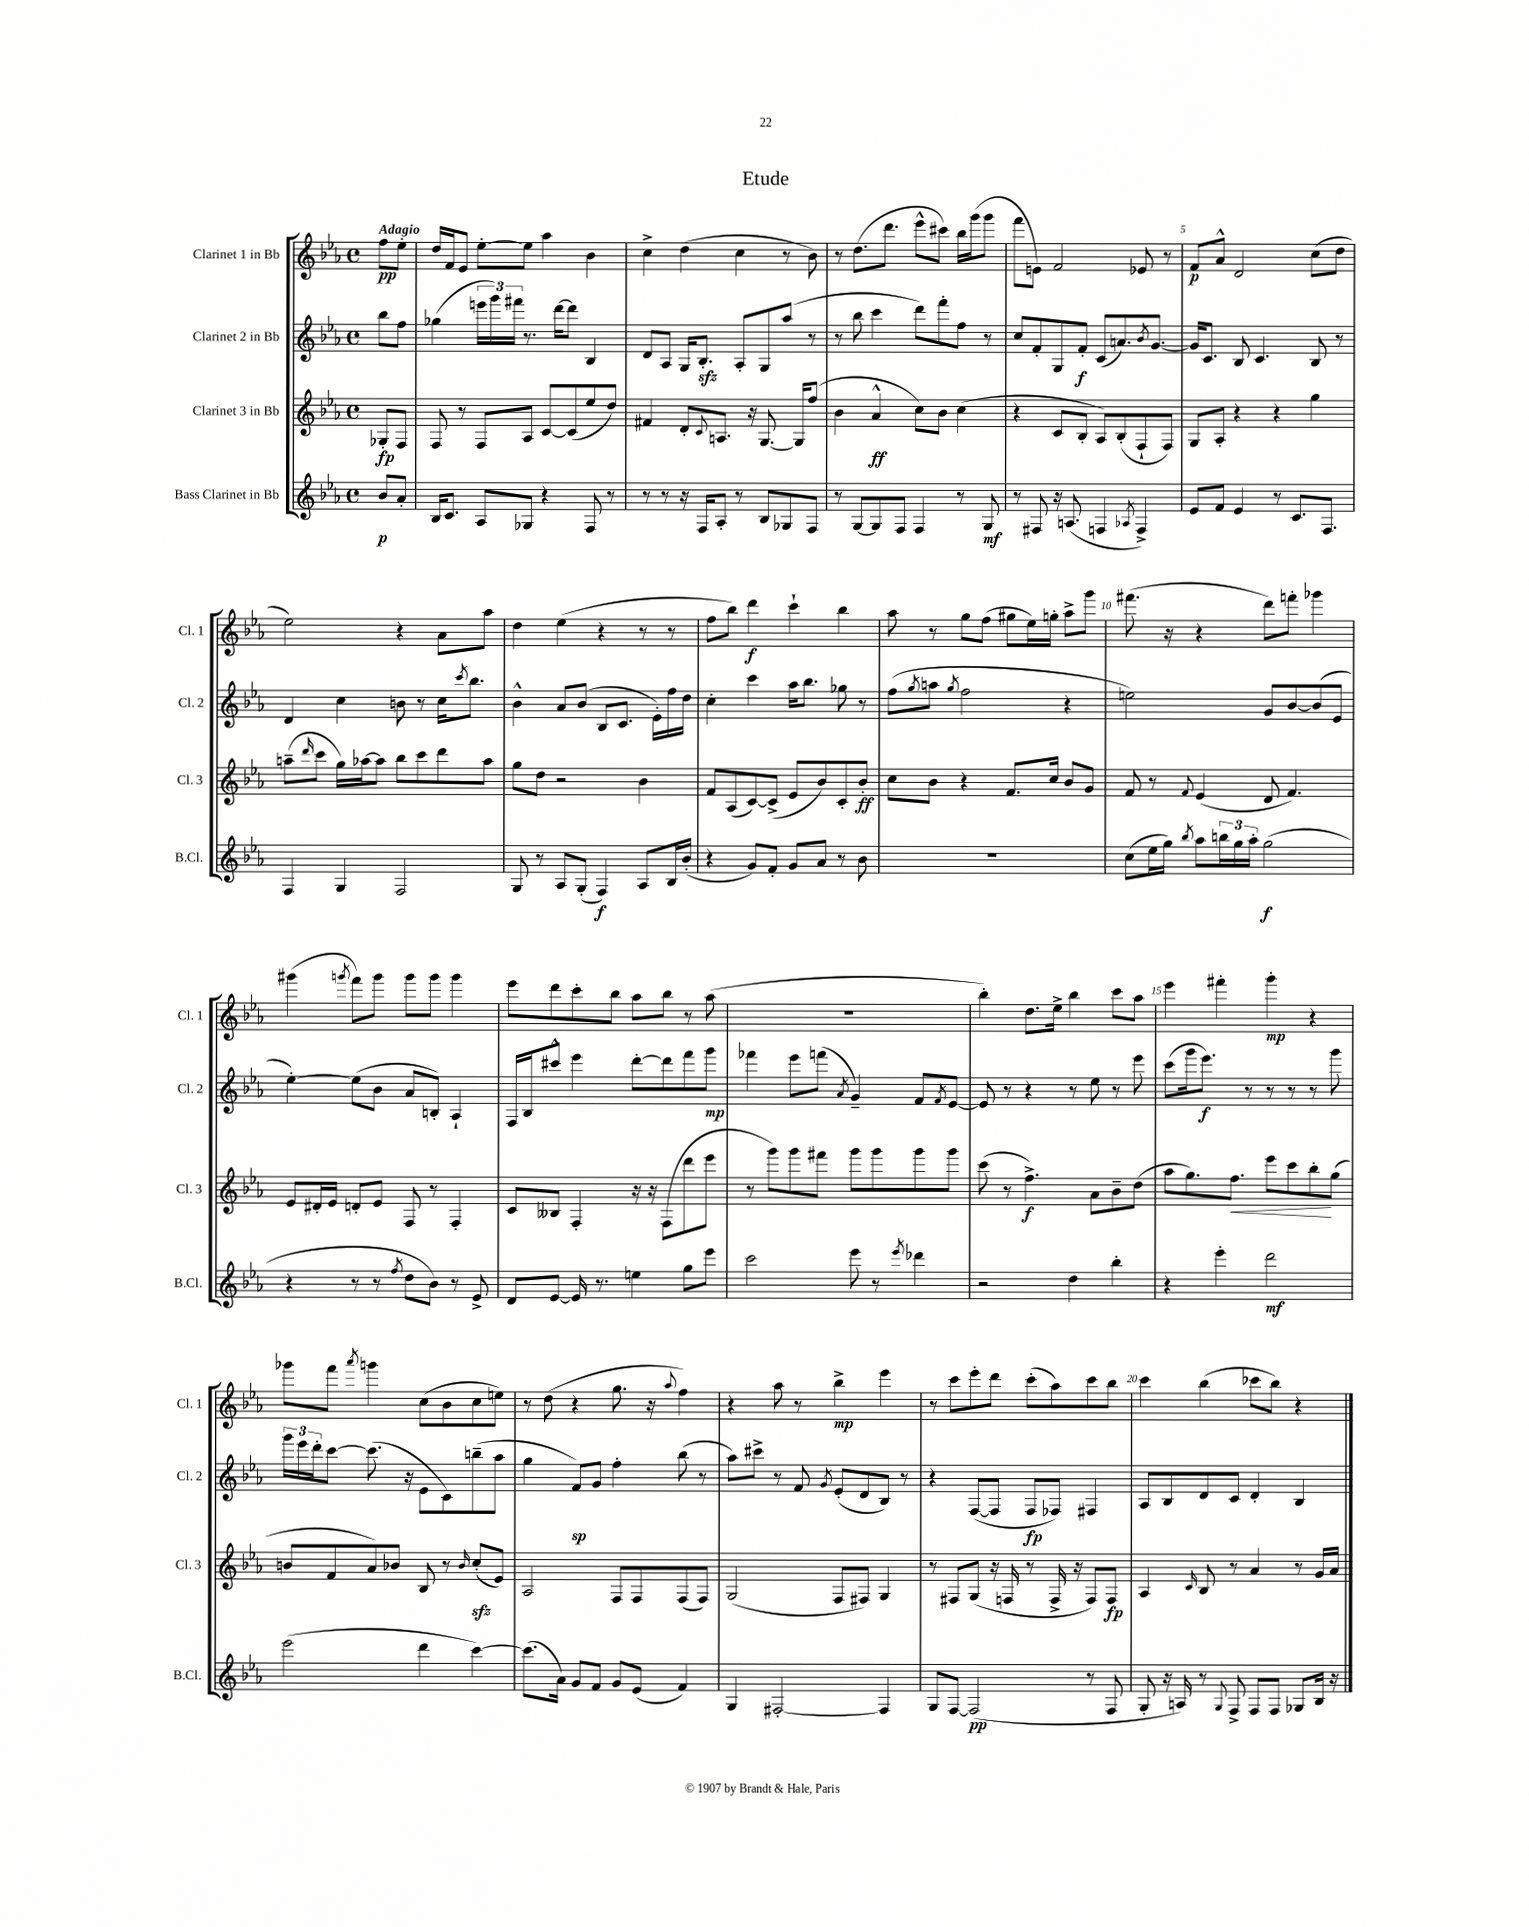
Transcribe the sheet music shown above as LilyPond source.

\header { title = "Etude" }
<<
\new StaffGroup <<
\new Staff = "s0" \with { instrumentName = "Clarinet 1 in Bb" shortInstrumentName = "Cl. 1" } {
    \clef treble \key ees \major \defaultTimeSignature \time 4/4 \partial 4 \tempo "Adagio"
    f''8\pp ees''8-. |
    d''16 f'16 ees'8 ees''8~-. ees''8 aes''4 bes'4 |
    c''4-> d''4( c''4 r8 bes'8) |
    r8 d''8.( d'''8. ees'''8-^ cis'''8) bes''16 g'''16( g'''8 |
    f'''8 e'8) f'2 ees'8 r8 |
    f'8\p aes'8-^ d'2 c''8( d''8 |
    ees''2) r4 aes'8 aes''8 |
    d''4 ees''4( r4 r8 r8 |
    f''8 bes''8) d'''4\f c'''4-! bes''4 |
    aes''8 r8 g''8 f''8( gis''8 ees''16) g''16-. aes''8-> g'''8 |
    fis'''8.( r16 r4 d'''8) f'''8-. ges'''4 |
    gis'''4( \acciaccatura { g'''8 } f'''8) g'''8 g'''8 g'''8 g'''4 |
    ees'''8 d'''8 c'''8-. bes''8 aes''8 bes''8 r8 aes''8( |
    R1 |
    bes''4-.) d''8. ees''16-> bes''4 c'''8 aes''8 |
    ees'''4 fis'''4-. g'''4-.\mp r4 |
    ges'''8 f'''8 \acciaccatura { aes'''8 } g'''4 c''8( bes'8 c''8 e''8) |
    r8 d''8( r4 g''8. r16 \appoggiatura { aes''8 } f''4) |
    r4 aes''8 r8 bes''4->\mp ees'''4 |
    r8 c'''8 ees'''8-. d'''8 c'''8-.( aes''8) c'''8 bes''8 |
    c'''4 bes''4( ces'''8 bes''8) r4 \bar "|." |
}
\new Staff = "s1" \with { instrumentName = "Clarinet 2 in Bb" shortInstrumentName = "Cl. 2" } {
    \clef treble \key ees \major \defaultTimeSignature \time 4/4 \partial 4
    bes''8 f''8 |
    ges''4( \tuplet 3/2 { e'''16 g'''16) fis'''16 } r8. d'''16~ d'''8 bes4 |
    d'8 aes8 g16 bes8.-.\sfz aes8-. g8 aes''8( r8 |
    r8 bes''8 c'''4 d'''8) f'''8-. f''8 r8 |
    c''8 f'8-. g8 f'8-.\f c'8( a'8.) \acciaccatura { bes'8 } g'8.~ |
    g'16 c'8. bes8 c'4. bes8 r8 |
    d'4 c''4 b'8 r8 c''16 \acciaccatura { c'''8 } bes''8. |
    bes'4-^ aes'8 bes'8( bes8 c'8. ees'16-.) f''16 d''16 |
    c''4-. c'''4 aes''16 bes''8. ges''8 r8 |
    f''8( \acciaccatura { g''8 } a''8 \acciaccatura { g''8 } f''2 r4 |
    e''2) g'8 bes'8~ bes'8( ees'8 |
    ees''4~-.) ees''8( bes'8 aes'8 b8-.) aes4-! |
    f16 bes16 cis'''8-^ ees'''4 d'''8~-. d'''8 f'''8 g'''8\mp |
    fes'''4 ees'''8 f'''8( \acciaccatura { aes'8 } g'4--) f'8 \acciaccatura { f'8 } ees'8~ |
    ees'8 r8 r4 r8 ees''8 r8 ees'''8 |
    c'''8( g'''16 ees'''8.\f) r8 r8 r8 r8 g'''8 |
    \tuplet 3/2 { g'''16 ees'''16 d'''16-. } c'''8~ c'''8.( r16 ees'8 c'8) b''8--( aes''8 |
    g''4 f'8\sp) g'8 f''4-. bes''8( r8 |
    aes''8) cis'''8-> r8 f'8 \acciaccatura { g'8 } ees'8-.( d'8 bes8) r8 |
    r4 f8~( f8 f8\fp fes8) fis4 |
    aes8 bes8 d'8 c'8 d'4-. bes4 \bar "|." |
}
\new Staff = "s2" \with { instrumentName = "Clarinet 3 in Bb" shortInstrumentName = "Cl. 3" } {
    \clef treble \key ees \major \defaultTimeSignature \time 4/4 \partial 4
    ges8-.\fp f8 |
    f8 r8 f8 aes8 c'8~ c'8( ees''8 d''8) |
    fis'4 d'8-. \appoggiatura { c'8 } a8. r16 g8.~ g16 f''8( |
    bes'4 aes'4-^\ff c''8) bes'8 c''4( |
    r4 c'8 bes8-. aes8) bes8-.( f8-! f8) |
    g8 aes8-. r4 r4 g''4 |
    a''8--( \grace { d'''16 } c'''8 g''16) aes''16~ aes''8 bes''8 c'''8 d'''8 aes''8 |
    g''8 d''8 r2 bes'4 |
    f'8 aes8( c'8~) c'8->( ees'8 bes'8) c'8-. bes'8-.\ff |
    c''8 bes'8 r4 f'8. c''16 bes'8 g'8 |
    f'8 r8 \appoggiatura { f'8 } ees'4( d'8 f'4.) |
    ees'8 dis'16-. ees'16 d'8-. ees'8 f8 r8 f4-. |
    c'8 beses8 f4-. r16 r16 f8( d'''8 ees'''8 |
    r8 g'''8) g'''8 fis'''8 g'''8 g'''8 g'''8 g'''8 |
    c'''8( r8 f''4.->\f) aes'8 bes'8-- d''8( |
    aes''8 g''8.) f''8.\< ees'''8 c'''8 bes''8-.\! g''8( |
    b'8 f'8 aes'8) bes'8 bes8 r8 \grace { bes'16 } c''8-.\sfz( ees'8) |
    aes2 f8 f8 f8( f8) |
    g2( f8 fis8) g4 |
    r8 fis8 g8( r16 f16 r8 f16-> r16 f8) f8\fp |
    aes4 \grace { c'16 } bes8 r8 aes'4 r8 g'16 aes'16 \bar "|." |
}
\new Staff = "s3" \with { instrumentName = "Bass Clarinet in Bb" shortInstrumentName = "B.Cl." } {
    \clef treble \key ees \major \defaultTimeSignature \time 4/4 \partial 4
    bes'8\p aes'8-. |
    bes16 c'8. aes8 ges8 r4 f8 r8 |
    r8 r8 r16 f16 aes8-. r8 bes8 ges8 f8 |
    r8 g8~ g8 f8 f4 r8 g8\mf |
    r8 fis8 r16 a8.( f4 \acciaccatura { aes8 } f4->) |
    ees'8 f'8 ees'4 r8 c'8. f8. |
    f4 g4 f2 |
    g8 r8 aes8 g8-.( f4\f) aes8 bes16 bes'16-.( |
    r4 g'8) f'8-. g'8 aes'8 r8 bes'8 |
    R1 |
    c''8( ees''16 g''16) \acciaccatura { bes''8 } aes''8 \tuplet 3/2 { b''16 g''16 aes''16-. } g''2\f( |
    r4 r8 r8 \acciaccatura { f''8 } d''8 bes'8) r8 ees'8-> |
    d'8 ees'8~ ees'16 r8. e''4 g''8 ees'''8 |
    c'''2 ees'''8 r8 \acciaccatura { ees'''8 } des'''4 |
    r2 d''4 bes''4-. |
    r4 ees'''4-. d'''2\mf |
    ees'''2( d'''4 c'''4~) |
    c'''8.( aes'16) g'8 f'8 g'8 ees'8( f'4) |
    g4 fis2~-. fis4 |
    g8 f8~ f2\pp( r8 f8 |
    g8-. r16 a16) r8 \appoggiatura { g8 } f8-> f8 f8 ges8 bes16 r16 \bar "|." |
}
>>
>>
\layout { \context { \Score \override BarNumber.break-visibility = ##(#f #t #t) barNumberVisibility = #(every-nth-bar-number-visible 5) } }
